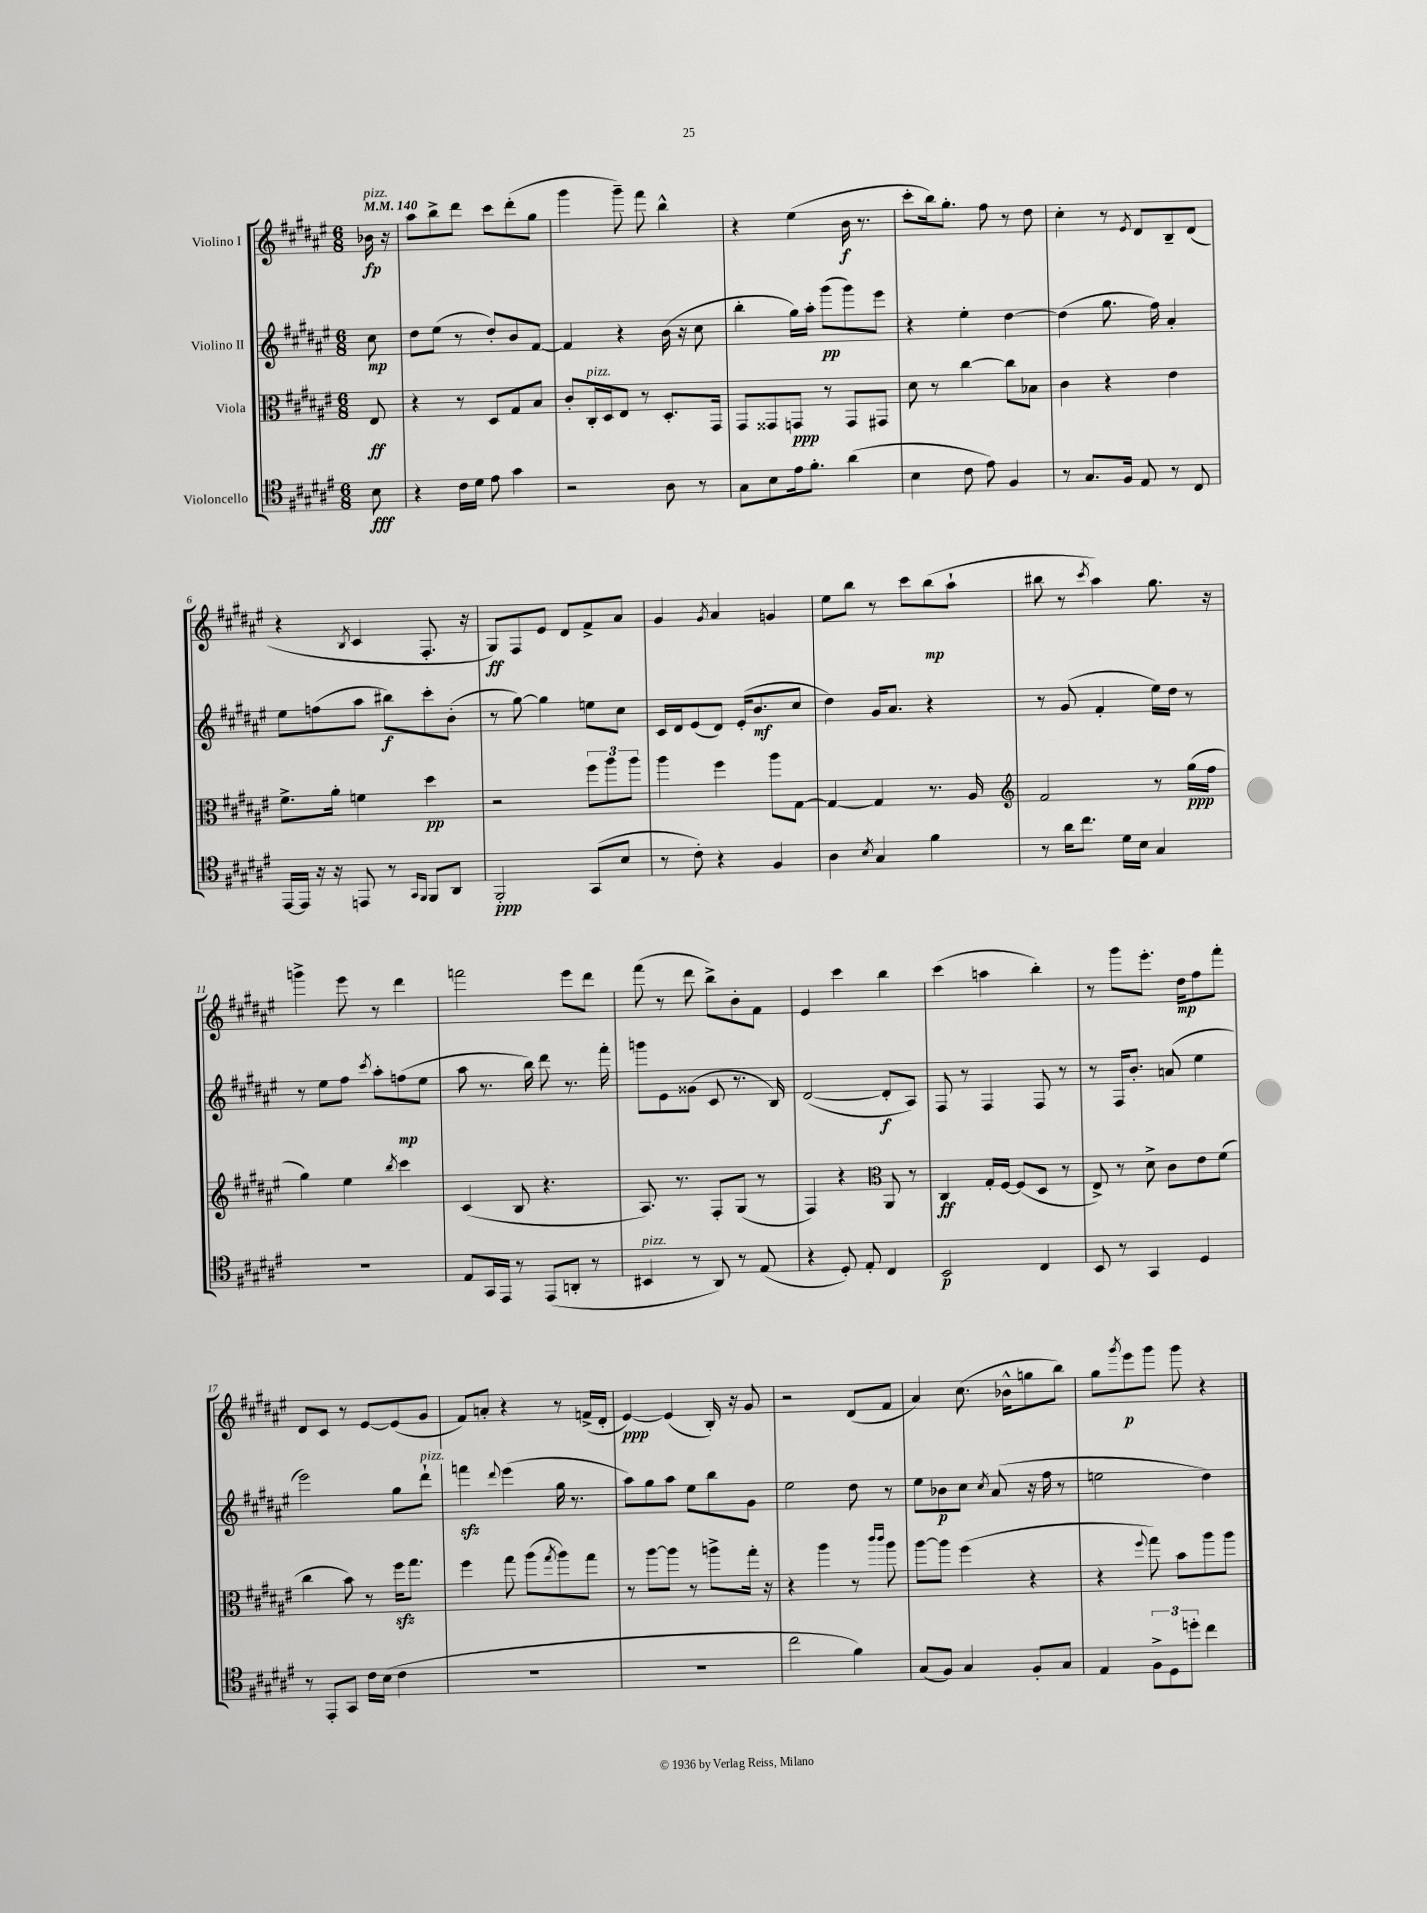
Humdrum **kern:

**kern	**dynam	**kern	**dynam	**kern	**dynam	**kern	**dynam
*part4	*part4	*part3	*part3	*part2	*part2	*part1	*part1
*staff4	*staff4	*staff3	*staff3	*staff2	*staff2	*staff1	*staff1
*I"Violoncello	*	*I"Viola	*	*I"Violino II	*	*I"Violino I	*
*clefC4	*	*clefC3	*	*clefG2	*	*clefG2	*
*k[f#c#g#d#a#e#]	*	*k[f#c#g#d#a#e#]	*	*k[f#c#g#d#a#e#]	*	*k[f#c#g#d#a#e#]	*
*M6/8	*	*M6/8	*	*M6/8	*	*M6/8	*
*MM140	*	*MM140	*	*MM140	*	*MM140	*
=	=	=	=	=	=	=	=
!	!	!	!	!	!	!LO:TX:a:i:t=pizz.	!
8B\	fff	8E#/	ff	8cc#\	mp	16b-X\	fp
.	.	.	.	.	.	16r	.
=1	=1	=1	=1	=1	=1	=1	=1
4r	.	4r	.	8dd#\L	.	8aa#\L	.
.	.	.	.	(8ee#\J	.	8bb^\	.
16c#\LL	.	8r	.	8r	.	8ddd#\J	.
16d#\JJ	.	.	.	.	.	.	.
8e#\	.	8D#/L	.	8dd#'/L)	.	8ccc#\L	.
4g#\	.	8G#/	.	8b/	.	(8ddd#'\	.
.	.	8B/J	.	[8f#/J	.	8gg#\J	.
=2	=2	=2	=2	=2	=2	=2	=2
2r	.	8c#'/L	.	4f#/]	.	4ggg#\	.
!	!	!LO:TX:a:i:t=pizz.	!	!	!	!	!
.	.	16C#'/L	.	.	.	.	.
.	.	16D#/J	.	.	.	.	.
.	.	8E#/J	.	4r	.	8ggg#~\)	.
.	.	8r	.	.	.	8fff#\	.
8A#\	.	8.D#'/L	.	(16b\	.	4bb^^\	.
.	.	.	.	16r	.	.	.
8r	.	.	.	8cc#\	.	.	.
.	.	16GG#/Jk	.	.	.	.	.
=3	=3	=3	=3	=3	=3	=3	=3
8G#\L	.	8GG#/L	.	4bb'\	.	4r	.
8B\	.	8GG##X/	.	.	.	.	.
16e#\k	.	8GGn/J	ppp	16gg#\LL)	.	(4ee#\	.
8.f#'\J	.	.	.	16aa#'\JJ	.	.	.
.	.	8r	.	(8ggg#\L	pp	.	.
(4a#\	.	8GG/L	.	8ggg#\)	.	16b\	f
.	.	.	.	.	.	8.r	.
.	.	8GG#X/J	.	8eee#\J	.	.	.
=4	=4	=4	=4	=4	=4	=4	=4
4B\	.	8d#\	.	4r	.	8ccc#'\L	.
.	.	8r	.	.	.	16bb\k)	.
.	.	.	.	.	.	8.gg#'\J	.
8c#\	.	[4cc#\	.	4ee#'\	.	.	.
8e#\)	.	.	.	.	.	8ff#\	.
4F#/	.	8cc#\L]	.	[4dd#\	.	8r	.
.	.	8B-X\J	.	.	.	8dd#\	.
=5	=5	=5	=5	=5	=5	=5	=5
8r	.	4c#\	.	(4dd#\]	.	4cc#'\	.
8.G#/L	.	.	.	.	.	.	.
.	.	4r	.	8.gg#\	.	8r	.
16F#/Jk	.	.	.	.	.	.	.
.	.	.	.	.	.	8qe#/	.
8E#/	.	.	.	.	.	8d#/L	.
.	.	.	.	16ff#\)	.	.	.
8r	.	4e#\	.	4a#'/	.	8B~/	.
8C#/	.	.	.	.	.	(8d#/J	.
!!LO:LB:g=z
=6	=6	=6	=6	=6	=6	=6	=6
[16EE#/LL	.	8.f#^\L	.	8ee#\L	.	4r	.
16EE#/JJ]	.	.	.	.	.	.	.
16r	.	.	.	(8ffn\	.	.	.
16r	.	16a#'\Jk	.	.	.	.	.
.	.	.	.	.	.	8qB/	.
8EEn/	.	4fn\	.	8aa#\J	.	4c#/	.
8r	.	.	.	8bb#X\L)	f	.	.
16qqGG#/LL	.	.	.	.	.	.	.
16qqFF#/JJ	.	.	.	.	.	.	.
8FF#/L	.	4dd#\	pp	8ccc#'\	.	8.F#'/	.
8AA#/J	.	.	.	(8b'\J	.	.	.
.	.	.	.	.	.	16r	.
=7	=7	=7	=7	=7	=7	=7	=7
2FF#'/	ppp	2r	.	8r	.	8G#/L)	ff
.	.	.	.	[8gg#\)	.	8F#/	.
.	.	.	.	4gg#\]	.	8e#/J	.
.	.	.	.	.	.	8d#/L	.
(8GG#/L	.	12ff#\L	.	8een\L	.	8f#^/	.
.	.	12aa#\	.	.	.	.	.
8B/J	.	.	.	8cc#\J	.	8a#/J	.
.	.	12aa#\J	.	.	.	.	.
=8	=8	=8	=8	=8	=8	=8	=8
8r	.	4aa#\	.	16c#/LL	.	4g#/	.
.	.	.	.	16d#/J	.	.	.
8c#'\)	.	.	.	(8e#/	.	.	.
.	.	.	.	.	.	8qg#/	.
4r	.	4ff#\	.	8d#/J)	.	4a#/	.
.	.	.	.	(16e#'/KL	.	.	.
.	.	.	.	8.b/	mf	.	.
4F#/	.	8aa#\L	.	.	.	4gn/	.
.	.	[8G#\J	.	8cc#/J	.	.	.
=9	=9	=9	=9	=9	=9	=9	=9
4A#\	.	4G#/_	.	4dd#\)	.	8ee#\L	.
.	.	.	.	.	.	8bb\J	.
8qB/	.	.	.	.	.	.	.
4G#/	.	4G#/]	.	16g#/KL	.	8r	.
.	.	.	.	8.a#/J	.	.	.
.	.	.	.	.	.	8ccc#\L	.
4f#\	.	8.r	.	4r	.	(8bb\	mp
.	.	.	.	.	.	8aa#`\J	.
.	.	16A#/	.	.	.	.	.
=10	=10	=10	=10	=10	=10	=10	=10
*	*	*clefG2	*	*	*	*	*
8r	.	2f#/	.	8r	.	8bb#X\	.
16a#\KL	.	.	.	(8g#/	.	8r	.
8.cc#\J	.	.	.	.	.	.	.
.	.	.	.	.	.	8qccc#/	.
.	.	.	.	4f#'/	.	4aa#\)	.
16d#\LL	.	.	.	.	.	.	.
16B\JJ	.	.	.	.	.	.	.
4G#/	.	8r	.	16ee#\LL)	.	8.gg#\	.
.	.	.	.	16dd#\JJ	.	.	.
.	.	(16gg#\LL	ppp	8r	.	.	.
.	.	16ff#\JJ	.	.	.	16r	.
!!LO:LB:g=z
=11	=11	=11	=11	=11	=11	=11	=11
2.r	.	4gg#\)	.	8r	.	4gggn^\	.
.	.	.	.	8ee#\L	.	.	.
.	.	4ee#\	.	8ff#\J	.	8eee#\	.
.	.	.	.	8qccc#/	.	.	.
.	.	.	.	8aa#'\L	.	8r	.
.	.	8qbb/	.	.	.	.	.
.	.	4ccc#\	.	(8ffn\	mp	4ddd#\	.
.	.	.	.	8ee#\J	.	.	.
=12	=12	=12	=12	=12	=12	=12	=12
8E#/L	.	(4c#/	.	8aa#\	.	2fffn\	.
16GG#/L	.	.	.	8.r	.	.	.
16EE#/JJ	.	.	.	.	.	.	.
8r	.	8B/	.	.	.	.	.
.	.	.	.	16bb\)	.	.	.
(8EE#/L	.	4.r	.	8ddd#\	.	.	.
8AAn'/J	.	.	.	8.r	.	8eee#\L	.
8r	.	.	.	.	.	8ddd#\J	.
.	.	.	.	16fff#'\	.	.	.
=13	=13	=13	=13	=13	=13	=13	=13
!LO:TX:a:i:t=pizz.	!	!	!	!	!	!	!
4BB#X/	.	8.A#/)	.	8gggn\L	.	(8fff#\	.
.	.	.	.	8e#\	.	8r	.
.	.	8.r	.	.	.	.	.
8r	.	.	.	(8g##X\J	.	8ddd#\	.
8AA#/)	.	8F#'/L	.	8c#/	.	8bb^\L)	.
8r	.	(8G#/J	.	8.r	.	8b'\	.
(8E#/	.	8r	.	.	.	8f#\J	.
.	.	.	.	16B/)	.	.	.
=14	=14	=14	=14	=14	=14	=14	=14
4r	.	4F#/)	.	([2d#/	.	4e#/	.
8D#'/)	.	4r	.	.	.	4ccc#\	.
8E#'/	.	.	.	.	.	.	.
*	*	*clefC3	*	*	*	*	*
4C#/	.	8AA#/	.	8d#'/L]	f	4bb\	.
.	.	8r	.	8A#/J)	.	.	.
=15	=15	=15	=15	=15	=15	=15	=15
2BB/	p	4C#/	ff	8F#/	.	(4ccc#\	.
.	.	.	.	8r	.	.	.
.	.	16G#'/LL	.	4F#/	.	4aan\	.
.	.	[16F#/JJ	.	.	.	.	.
.	.	(8F#/L]	.	.	.	.	.
4C#/	.	8D#/J	.	8F#/	.	4bb'\)	.
.	.	8r	.	8r	.	.	.
=16	=16	=16	=16	=16	=16	=16	=16
8BB/	.	8E#^/)	.	8r	.	8r	.
8r	.	8r	.	16F#/KL	.	8ggg#\L	.
.	.	.	.	8.b'/J	.	.	.
4GG#/	.	8d#^\	.	.	.	8.eee#'\J	.
.	.	8c#\L	.	(8an/	.	.	.
.	.	.	.	.	.	16dd#\KL	mp
4D#/	.	8e#\	.	4ee#\	.	8ff#\	.
.	.	(8f#\J	.	.	.	8fff#'\J	.
!!LO:LB:g=z
=17	=17	=17	=17	=17	=17	=17	=17
8r	.	4cc#\	.	2eee#\)	.	8d#/L	.
8EE#'/L	.	.	.	.	.	8c#/J	.
8GG#/J	.	8b\)	.	.	.	8r	.
16c#\LL	.	8r	.	.	.	[8e#/L	.
(16B\JJ	.	.	.	.	.	.	.
4c#\	.	16ff#zz\KL	.	8gg#\L	.	(8e#/]	.
.	.	8.gg#\J	.	.	.	.	.
!	!	!	!	!LO:TX:a:i:t=pizz.	!	!	!
.	.	.	.	8ddd#`\J	.	8g#/J	.
=18	=18	=18	=18	=18	=18	=18	=18
2.r	.	4ff#\	.	4fffnzz\	.	8f#/L)	.
.	.	.	.	.	.	8an'/J	.
.	.	.	.	8qqddd#/	.	.	.
.	.	8gg#\	.	(4eee#\	.	4r	.
.	.	(8aa#\L	.	.	.	.	.
.	.	8qgg#/	.	.	.	.	.
.	.	8aa#\)	.	16gg#\	.	8r	.
.	.	.	.	8.r	.	.	.
.	.	8gg#\J	.	.	.	(16fn^/LL	.
.	.	.	.	.	.	16d#'/JJ	.
=19	=19	=19	=19	=19	=19	=19	=19
2.r	.	8r	.	8aa#\L)	.	[4e#/)	ppp
.	.	[8aa#\L	.	8gg#\	.	.	.
.	.	8aa#\J]	.	8aa#\J	.	(4e#/]	.
.	.	8r	.	8ee#\L	.	.	.
.	.	8aan^\L	.	8bb\	.	16B'/)	.
.	.	.	.	.	.	16r	.
.	.	16gg#'\Jk	.	8g#\J	.	8g#/	.
.	.	16r	.	.	.	.	.
=20	=20	=20	=20	=20	=20	=20	=20
2cc#\	.	4r	.	2ee#\	.	2r	.
.	.	4aa#\	.	.	.	.	.
4f#\)	.	8r	.	8dd#\	.	(8d#/L	.
.	.	16qqccc#/LL	.	.	.	.	.
.	.	16qqccc#/JJ	.	.	.	.	.
.	.	8aa#\	.	8r	.	8f#/J	.
=21	=21	=21	=21	=21	=21	=21	=21
(8G#/L	.	[8aa#\L	.	8ee#\L	.	4a#/)	.
8F#/J)	.	8aa#\J]	.	8b-X\	p	.	.
4G#/	.	(4ff#\	.	8cc#\J	.	(8.cc#\	.
.	.	.	.	8qcc#/	.	.	.
.	.	.	.	(8a#/	.	.	.
.	.	.	.	.	.	16b-X^^\KL	.
8F#'/L	.	4r	.	16r	.	8ggn\	.
.	.	.	.	16ff#\	.	.	.
8G#/J	.	.	.	8r	.	8bb\J)	.
=22	=22	=22	=22	=22	=22	=22	=22
4E#/	.	4r	.	2een\	.	8gg#\L	.
.	.	.	.	.	.	8qggg#/	.
.	.	.	.	.	.	8eee#\	p
.	.	8qqff#/	.	.	.	.	.
12F#^\L	.	8gg#\)	.	.	.	8ggg#\J	.
12D#\	.	.	.	.	.	.	.
.	.	8b\L	.	.	.	8ggg#\	.
12ddn'\J	.	.	.	.	.	.	.
4cc#\	.	8aa#\	.	4dd#\)	.	4r	.
.	.	8aa#\J	.	.	.	.	.
==	==	==	==	==	==	==	==
*-	*-	*-	*-	*-	*-	*-	*-
